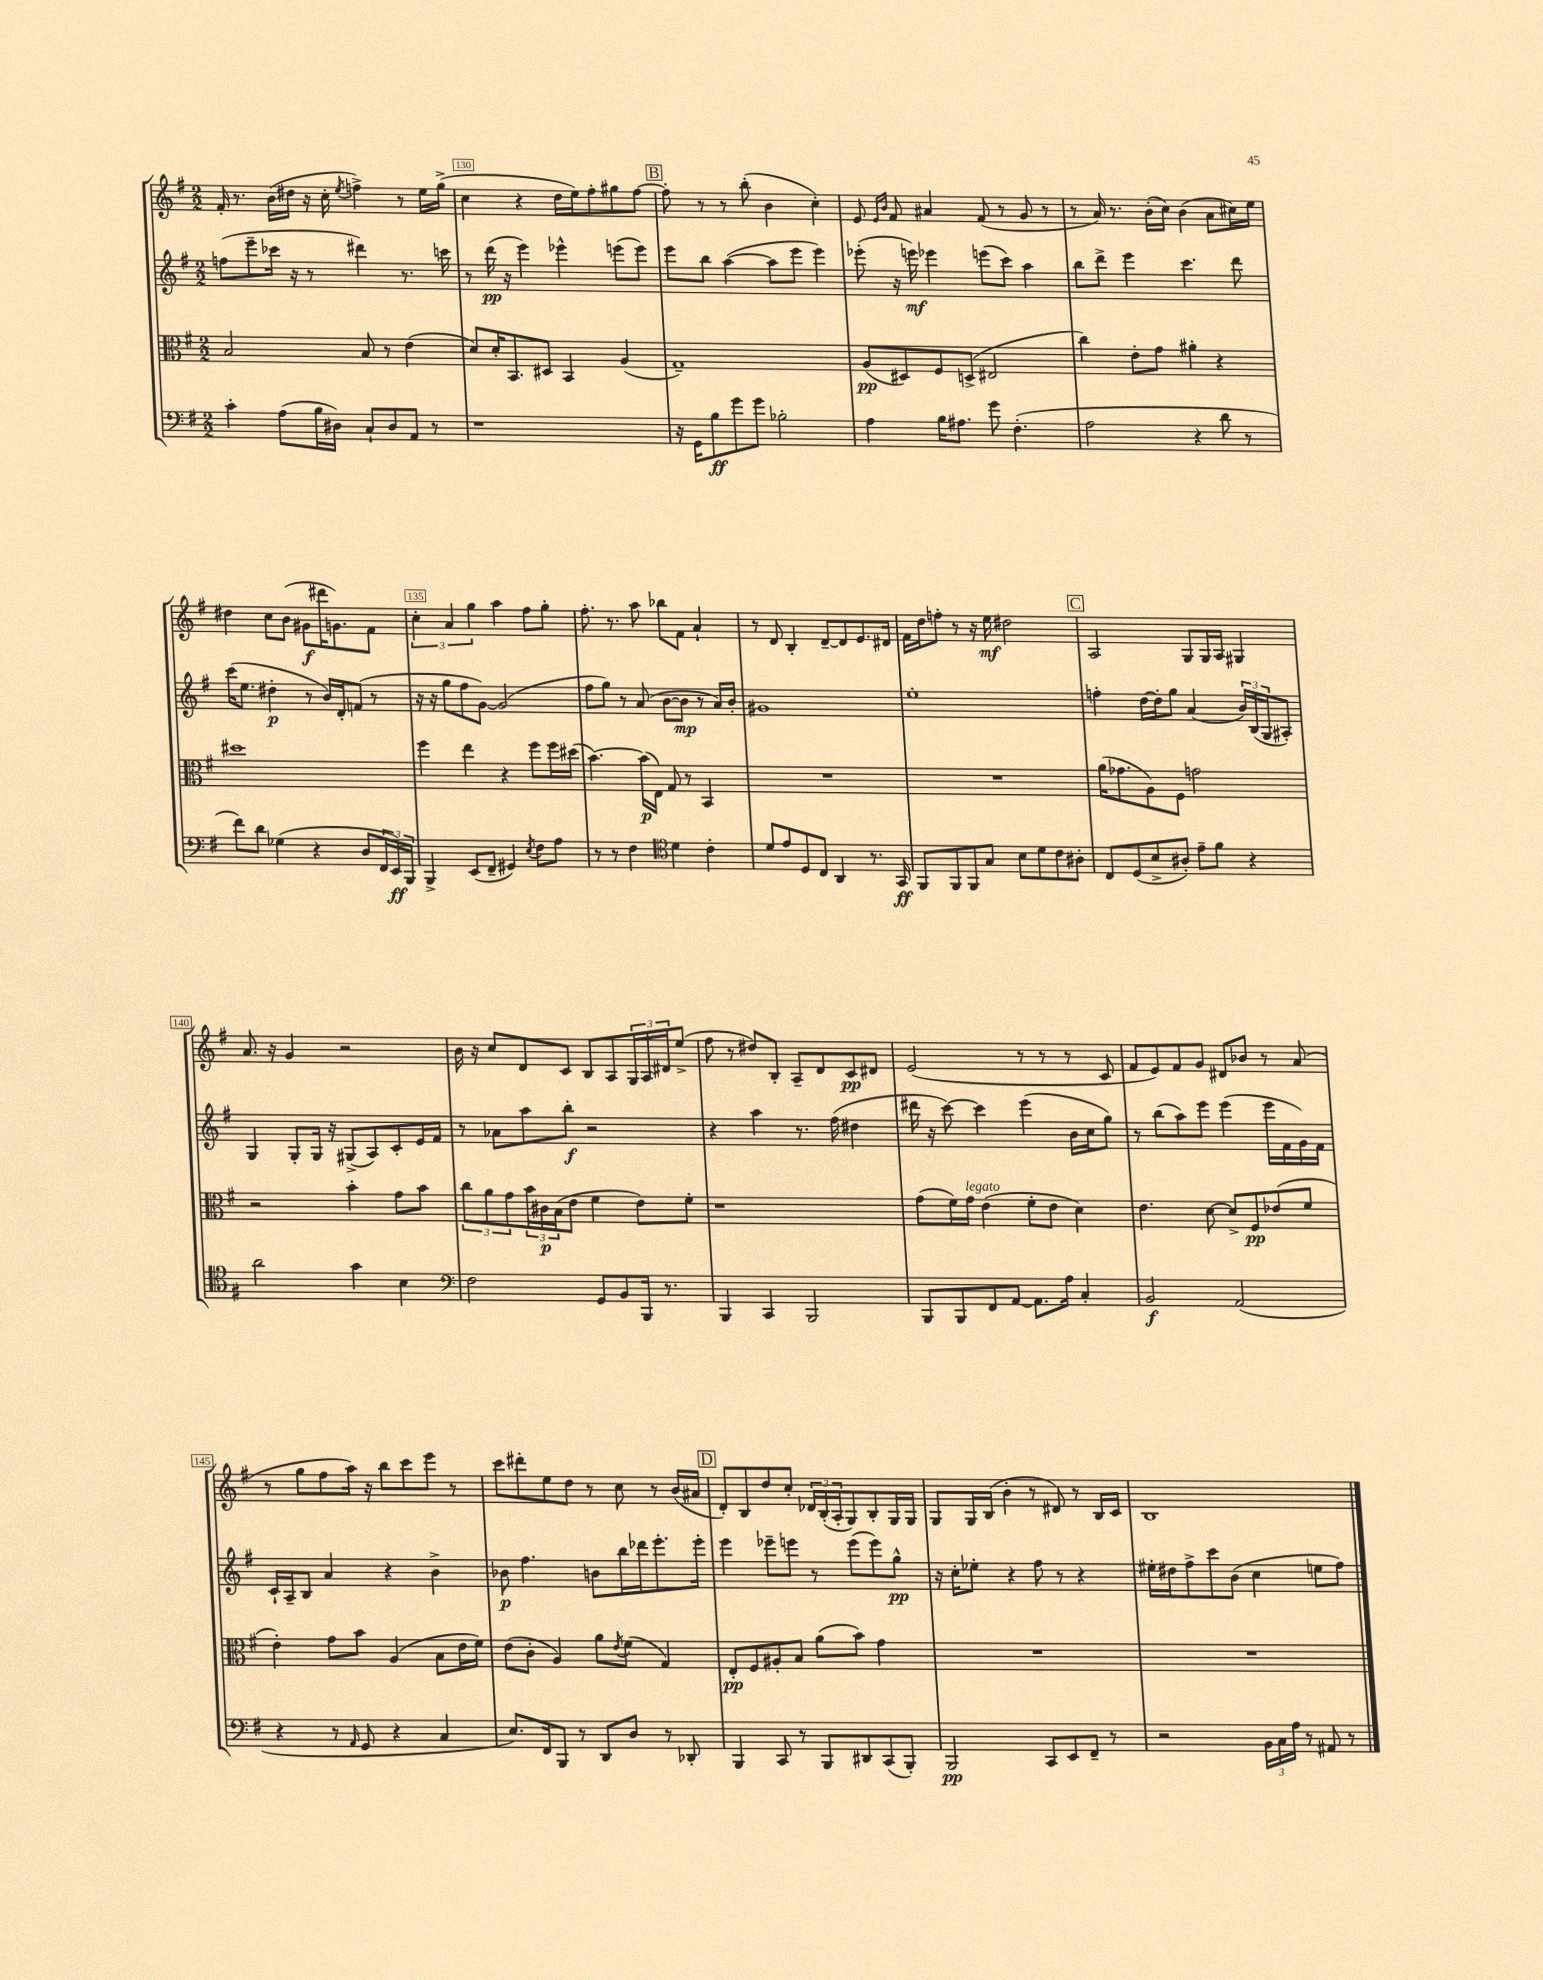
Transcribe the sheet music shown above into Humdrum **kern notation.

**kern	**dynam	**kern	**dynam	**kern	**dynam	**kern	**dynam
*part4	*part4	*part3	*part3	*part2	*part2	*part1	*part1
*staff4	*staff4	*staff3	*staff3	*staff2	*staff2	*staff1	*staff1
*clefF4	*	*clefC3	*	*clefG2	*	*clefG2	*
*k[f#]	*	*k[f#]	*	*k[f#]	*	*k[f#]	*
*M2/2	*	*M2/2	*	*M2/2	*	*M2/2	*
=129	=129	=129	=129	=129	=129	=129	=129
4c'\	.	2B/	.	(8ffn\L	.	16f#'/	.
.	.	.	.	.	.	8.r	.
.	.	.	.	8eee~\	.	.	.
(8A\L	.	.	.	16ccc-X\Jk	.	(16b\LL	.
.	.	.	.	16r	.	16dd#X\JJ	.
16B\L	.	.	.	8r	.	16r	.
16D#X\JJ)	.	.	.	.	.	16cc'\	.
.	.	.	.	.	.	8qee/	.
8C`/L	.	8B/	.	4ddd#X\)	.	4ffn^\)	.
8D#/	.	8r	.	.	.	.	.
8AA/J	.	(4e\	.	8.r	.	8r	.
8r	.	.	.	.	.	16ee\LL	.
.	.	.	.	16cccn\	.	(16gg^\JJ	.
=130	=130	=130	=130	=130	=130	=130	=130
1r	.	8d/L)	.	8r	.	4cc\	.
.	.	16d'/K	.	(16ddd\	pp	.	.
.	.	8.BB/	.	16r	.	.	.
.	.	.	.	4eee\)	.	4r	.
.	.	8D#X/J	.	.	.	.	.
.	.	4BB/	.	4eee-X^^\	.	16dd\LL	.
.	.	.	.	.	.	16ee\J)	.
.	.	.	.	.	.	8ff#'\	.
.	.	(4A/	.	(8eeen\L	.	8gg#X\	.
.	.	.	.	8eee\J)	.	[8ff#\J	.
!!LO:REH:place=s1:t=B
=131	=131	=131	=131	=131	=131	=131	=131
16r	.	1G~)	.	8eee\L	.	8ff#'\]	.
16GG\KL	.	.	.	.	.	.	.
8B\	ff	.	.	8bb\J	.	8r	.
8g\	.	.	.	([4aa\	.	8r	.
8g\J	.	.	.	.	.	(8bb'\	.
2B-X'\	.	.	.	8aa\L]	.	4b\	.
.	.	.	.	8eee\J	.	.	.
.	.	.	.	4eee\)	.	4cc'\)	.
=132	=132	=132	=132	=132	=132	=132	=132
4A\	.	(8A/L	pp	(8eee-X'\	.	8e/	.
.	.	.	.	.	.	16qqe/LL	.
.	.	.	.	.	.	16qqb/JJ	.
.	.	8D#X/)	.	16r	.	8f#/	.
.	.	.	.	16eeen\)	mf	.	.
16B\KL	.	8F#/	.	4eee-X\	.	4a#X/	.
8.A#X\J	.	.	.	.	.	.	.
.	.	(8Dn^/J	.	.	.	.	.
8g\	.	2E#X/	.	(8eeen\L	.	(8f#/	.
(4.F#'\	.	.	.	8ccc\J)	.	8r	.
.	.	.	.	4aa\	.	8g/	.
.	.	.	.	.	.	8r	.
=133	=133	=133	=133	=133	=133	=133	=133
2A\	.	4cc\)	.	8bb\L	.	8r	.
.	.	.	.	8ddd^\J	.	16a/)	.
.	.	.	.	.	.	8.r	.
.	.	8e'\L	.	4eee\	.	.	.
.	.	8g\J	.	.	.	(16b'\LL	.
.	.	.	.	.	.	16cc\JJ)	.
4r	.	4a#X'\	.	4.ccc\	.	(4b\	.
8d\	.	4r	.	.	.	8a\L	.
8r	.	.	.	8ddd\	.	16cc#X\L)	.
.	.	.	.	.	.	16ee\JJ	.
!!LO:LB:g=z
=134	=134	=134	=134	=134	=134	=134	=134
8f#\L)	.	1dd#X	.	(16ccc\KL	.	4dd#X\	.
.	.	.	.	8.ee\J	.	.	.
8d\J	.	.	.	.	.	.	.
(4G-X\	.	.	.	4dd#X'\	p	8cc\L	.
.	.	.	.	.	.	(8b\J	.
4r	.	.	.	8r	.	8g#X\L	f
.	.	.	.	16b/LL)	.	16ddd#X\K	.
.	.	.	.	16d'/J	.	8.gn\)	.
8D/L	.	.	.	(8fn/J	.	.	.
24FF#/L	.	.	.	8r	.	8f#\J	.
24EE/)	ff	.	.	.	.	.	.
24BBB/JJ	.	.	.	.	.	.	.
=135	=135	=135	=135	=135	=135	=135	=135
4BBB^/	.	4ff#\	.	16r	.	6cc'\	.
.	.	.	.	16r	.	.	.
.	.	.	.	8gg\L	.	.	.
.	.	.	.	.	.	6a/	.
(8EE/L	.	4ee\	.	8ff#\	.	.	.
.	.	.	.	.	.	6gg\	.
8FF#~/J	.	.	.	[8g\J)	.	.	.
4GG#X/)	.	4r	.	(2g/]	.	4aa\	.
8qE/	.	.	.	.	.	.	.
8F#\L	.	8ff#\L	.	.	.	8ff#\L	.
8A\J	.	16ff#\L	.	.	.	8gg'\J	.
.	.	(16dd#X\JJ	.	.	.	.	.
=136	=136	=136	=136	=136	=136	=136	=136
8r	.	[4.b\)	.	8ff#\L	.	8.ff#'\	.
8r	.	.	.	8gg\J)	.	.	.
.	.	.	.	.	.	8.r	.
4F#\	.	.	.	8r	.	.	.
.	.	(16b\LL]	p	(8a/	.	8aa\	.
.	.	16E\JJ)	.	.	.	.	.
*clefC4	*	*	*	*	*	*	*
4d\	.	8G/	.	[8b\L	.	8bb-X\L	.
.	.	8r	.	8b\J]	mp	8f#\J	.
4c'\	.	4BB/	.	8r	.	4a`/	.
.	.	.	.	16a/LL)	.	.	.
.	.	.	.	16b'/JJ	.	.	.
=137	=137	=137	=137	=137	=137	=137	=137
8d/L	.	1r	.	1g#X	.	8r	.
8e/	.	.	.	.	.	8d/	.
8D/	.	.	.	.	.	4B'/	.
8C/J	.	.	.	.	.	.	.
4AA/	.	.	.	.	.	[8d~/L	.
.	.	.	.	.	.	8d/]	.
8.r	.	.	.	.	.	8.e/	.
16GG/	ff	.	.	.	.	16d#X/Jk	.
=138	=138	=138	=138	=138	=138	=138	=138
8FF#/L	.	1r	.	1ee'	.	16f#\LL	.
.	.	.	.	.	.	16dd\J	.
8FF#/	.	.	.	.	.	8ffn'\J	.
8FF#/	.	.	.	.	.	8r	.
8G/J	.	.	.	.	.	16r	.
.	.	.	.	.	.	16ee\	mf
8B\L	.	.	.	.	.	2dd#X\	.
8d\	.	.	.	.	.	.	.
8c\	.	.	.	.	.	.	.
8A#X'\J	.	.	.	.	.	.	.
!!LO:REH:place=s1:t=C
=139	=139	=139	=139	=139	=139	=139	=139
8C/L	.	(16a\KL	.	4ffn'\	.	2A/	.
.	.	8.g-X\	.	.	.	.	.
(8D/	.	.	.	.	.	.	.
8B^/	.	8A\)	.	[16dd\LL	.	.	.
.	.	.	.	16dd'\J]	.	.	.
8A#X'/J)	.	8F#\J	.	8gg\J	.	.	.
8e~\L	.	2gn\	.	(4a/	.	8G/L	.
8f#\J	.	.	.	.	.	16G/L	.
.	.	.	.	.	.	16A/JJ	.
4r	.	.	.	24b/LL)	.	4G#X/	.
.	.	.	.	(24B/	.	.	.
.	.	.	.	24G/J	.	.	.
.	.	.	.	8A#X'/J)	.	.	.
!!LO:LB:g=z
=140	=140	=140	=140	=140	=140	=140	=140
2a\	.	2r	.	4G/	.	8.a/	.
.	.	.	.	.	.	16r	.
.	.	.	.	8G'/L	.	4g/	.
.	.	.	.	16G/Jk	.	.	.
.	.	.	.	16r	.	.	.
4g\	.	4b'\	.	(8G#X^/L	.	2r	.
.	.	.	.	8A/)	.	.	.
4B\	.	8g\L	.	8c'/	.	.	.
.	.	8b\J	.	16e/L	.	.	.
.	.	.	.	16f#/JJ	.	.	.
=141	=141	=141	=141	=141	=141	=141	=141
*clefF4	*	*	*	*	*	*	*
2F#\	.	12cc\L	.	8r	.	16b\	.
.	.	.	.	.	.	16r	.
.	.	12a\	.	.	.	.	.
.	.	.	.	8a-X\L	.	8cc/L	.
.	.	12g\	.	.	.	.	.
.	.	24b\L	.	8aa\	.	8d/	.
.	.	24c#X\	p	.	.	.	.
.	.	(24B\J	.	.	.	.	.
.	.	8e\J	.	8bb'\J	f	8c/J	.
8GG/L	.	4f#\	.	2r	.	8B/L	.
8BB/	.	.	.	.	.	8A/	.
16BBB/Jk	.	8e\L)	.	.	.	24G/L	.
.	.	.	.	.	.	24A/	.
8.r	.	.	.	.	.	.	.
.	.	.	.	.	.	24d#X/J	.
.	.	8f#'\J	.	.	.	(8ee^/J	.
=142	=142	=142	=142	=142	=142	=142	=142
4BBB/	.	1r	.	4r	.	8ff#\	.
.	.	.	.	.	.	8r	.
4CC/	.	.	.	4aa\	.	8dd#X/L)	.
.	.	.	.	.	.	8B'/J	.
2BBB/	.	.	.	8.r	.	8A~/L	.
.	.	.	.	.	.	8d/	.
.	.	.	.	(16ff#\	.	.	.
.	.	.	.	4dd#X\	.	8c/	pp
.	.	.	.	.	.	8d#X/J	.
=143	=143	=143	=143	=143	=143	=143	=143
8BBB/L	.	(8g\L	.	16ddd#X\	.	(2e/	.
.	.	.	.	16r	.	.	.
8BBB/	.	16f#\L)	.	[8ccc\)	.	.	.
!	!	!LO:TX:a:i:t=legato	!	!	!	!	!
.	.	16g\JJ	.	.	.	.	.
8FF#/	.	(4e\	.	4ccc\]	.	.	.
[8AA/J	.	.	.	.	.	.	.
8.AA\L]	.	8f#'\L	.	(4eee\	.	8r	.
.	.	8e\J	.	.	.	8r	.
16A\Jk	.	.	.	.	.	.	.
4C'/	.	4d\)	.	16b\LL	.	8r	.
.	.	.	.	16cc\J	.	.	.
.	.	.	.	8gg\J)	.	8c/	.
=144	=144	=144	=144	=144	=144	=144	=144
2BB/	f	4.e\	.	8r	.	8f#/L	.
.	.	.	.	(8bb\L	.	8e/)	.
.	.	.	.	8aa\)	.	8f#/	.
.	.	[8d\	.	8eee\J	.	8g/J	.
(2AA/	.	8d^/L]	.	(4eee\	.	8d#X/L	.
.	.	8F#/	pp	.	.	8b-X/J	.
.	.	(8e-X/	.	16eee\LL	.	8r	.
.	.	.	.	16f#\	.	.	.
.	.	8f#/J	.	16g\)	.	(8a/	.
.	.	.	.	16f#\JJ	.	.	.
!!LO:LB:g=z
=145	=145	=145	=145	=145	=145	=145	=145
4r	.	4e'\)	.	16c`/LL	.	8r	.
.	.	.	.	16A~/J	.	.	.
.	.	.	.	8B/J	.	8gg\L	.
8r	.	8g\L	.	4a/	.	8ff#\	.
16qqAA/	.	.	.	.	.	.	.
8GG/	.	8b\J	.	.	.	16aa\Jk)	.
.	.	.	.	.	.	16r	.
4r	.	(4A/	.	4r	.	8bb\L	.
.	.	.	.	.	.	8ccc\	.
4C/	.	8B\L	.	4b^\	.	8eee\J	.
.	.	16e\L	.	.	.	8r	.
.	.	16f#\JJ)	.	.	.	.	.
=146	=146	=146	=146	=146	=146	=146	=146
8.E/L)	.	(8e\L	.	8b-X\	p	8ccc\L	.
.	.	8c'\J	.	4.ff#\	.	8ddd#X'\	.
16FF#/k	.	.	.	.	.	.	.
8BBB/J	.	4A/)	.	.	.	8ee\	.
8r	.	.	.	.	.	8dd\J	.
8DD/L	.	8a\L	.	8bn\L	.	8r	.
.	.	8qe/	.	.	.	.	.
8D/J	.	(8f#\J	.	16bb\L	.	8cc\	.
.	.	.	.	16ddd-X\J	.	.	.
8r	.	4G/)	.	8.eee'\	.	8r	.
8DD-X'/	.	.	.	.	.	(16b/LL	.
.	.	.	.	16eee'\Jk	.	16a#X/JJ	.
!!LO:REH:place=s1:t=D
=147	=147	=147	=147	=147	=147	=147	=147
4BBB/	.	8E'/L	pp	4eee\	.	8d'/L)	.
.	.	8F#/	.	.	.	8B/	.
8CC/	.	8A#X'/	.	8eee-X~\L	.	8dd/	.
8r	.	8B/J	.	8eeen\J	.	8cc'/J	.
8BBB/L	.	(8a\L	.	8r	.	24d-X/LL	.
.	.	.	.	.	.	(24B'/	.
.	.	.	.	.	.	24A'/J	.
8DD#X/	.	8b\J)	.	(8eee\L	.	8G/)	.
(8CC/	.	4g\	.	8eee\)	.	8B'/	.
8BBB'/J)	.	.	.	8gg^^\J	pp	16G/L	.
.	.	.	.	.	.	16G/JJ	.
=148	=148	=148	=148	=148	=148	=148	=148
2BBB/	pp	1r	.	16r	.	8G/L	.
.	.	.	.	16cc'\KL	.	.	.
.	.	.	.	8ee-X'\J	.	16G/L	.
.	.	.	.	.	.	(16B/JJ	.
.	.	.	.	4r	.	4b'\	.
8CC/L	.	.	.	8ff#\	.	8r	.
8EE/	.	.	.	8r	.	8d#X/)	.
8FF#~/J	.	.	.	4r	.	8r	.
8r	.	.	.	.	.	16B/LL	.
.	.	.	.	.	.	16c/JJ	.
=149	=149	=149	=149	=149	=149	=149	=149
2r	.	1r	.	16ee#X'\LL	.	1B	.
.	.	.	.	16dd#X\J	.	.	.
.	.	.	.	8ff#^\	.	.	.
.	.	.	.	8ccc\	.	.	.
.	.	.	.	(8b\J	.	.	.
24BB\LL	.	.	.	4cc\	.	.	.
24C\	.	.	.	.	.	.	.
24A\JJ	.	.	.	.	.	.	.
8r	.	.	.	.	.	.	.
8AA#X/	.	.	.	8een\L	.	.	.
8r	.	.	.	8ff#\J)	.	.	.
==	==	==	==	==	==	==	==
*-	*-	*-	*-	*-	*-	*-	*-
